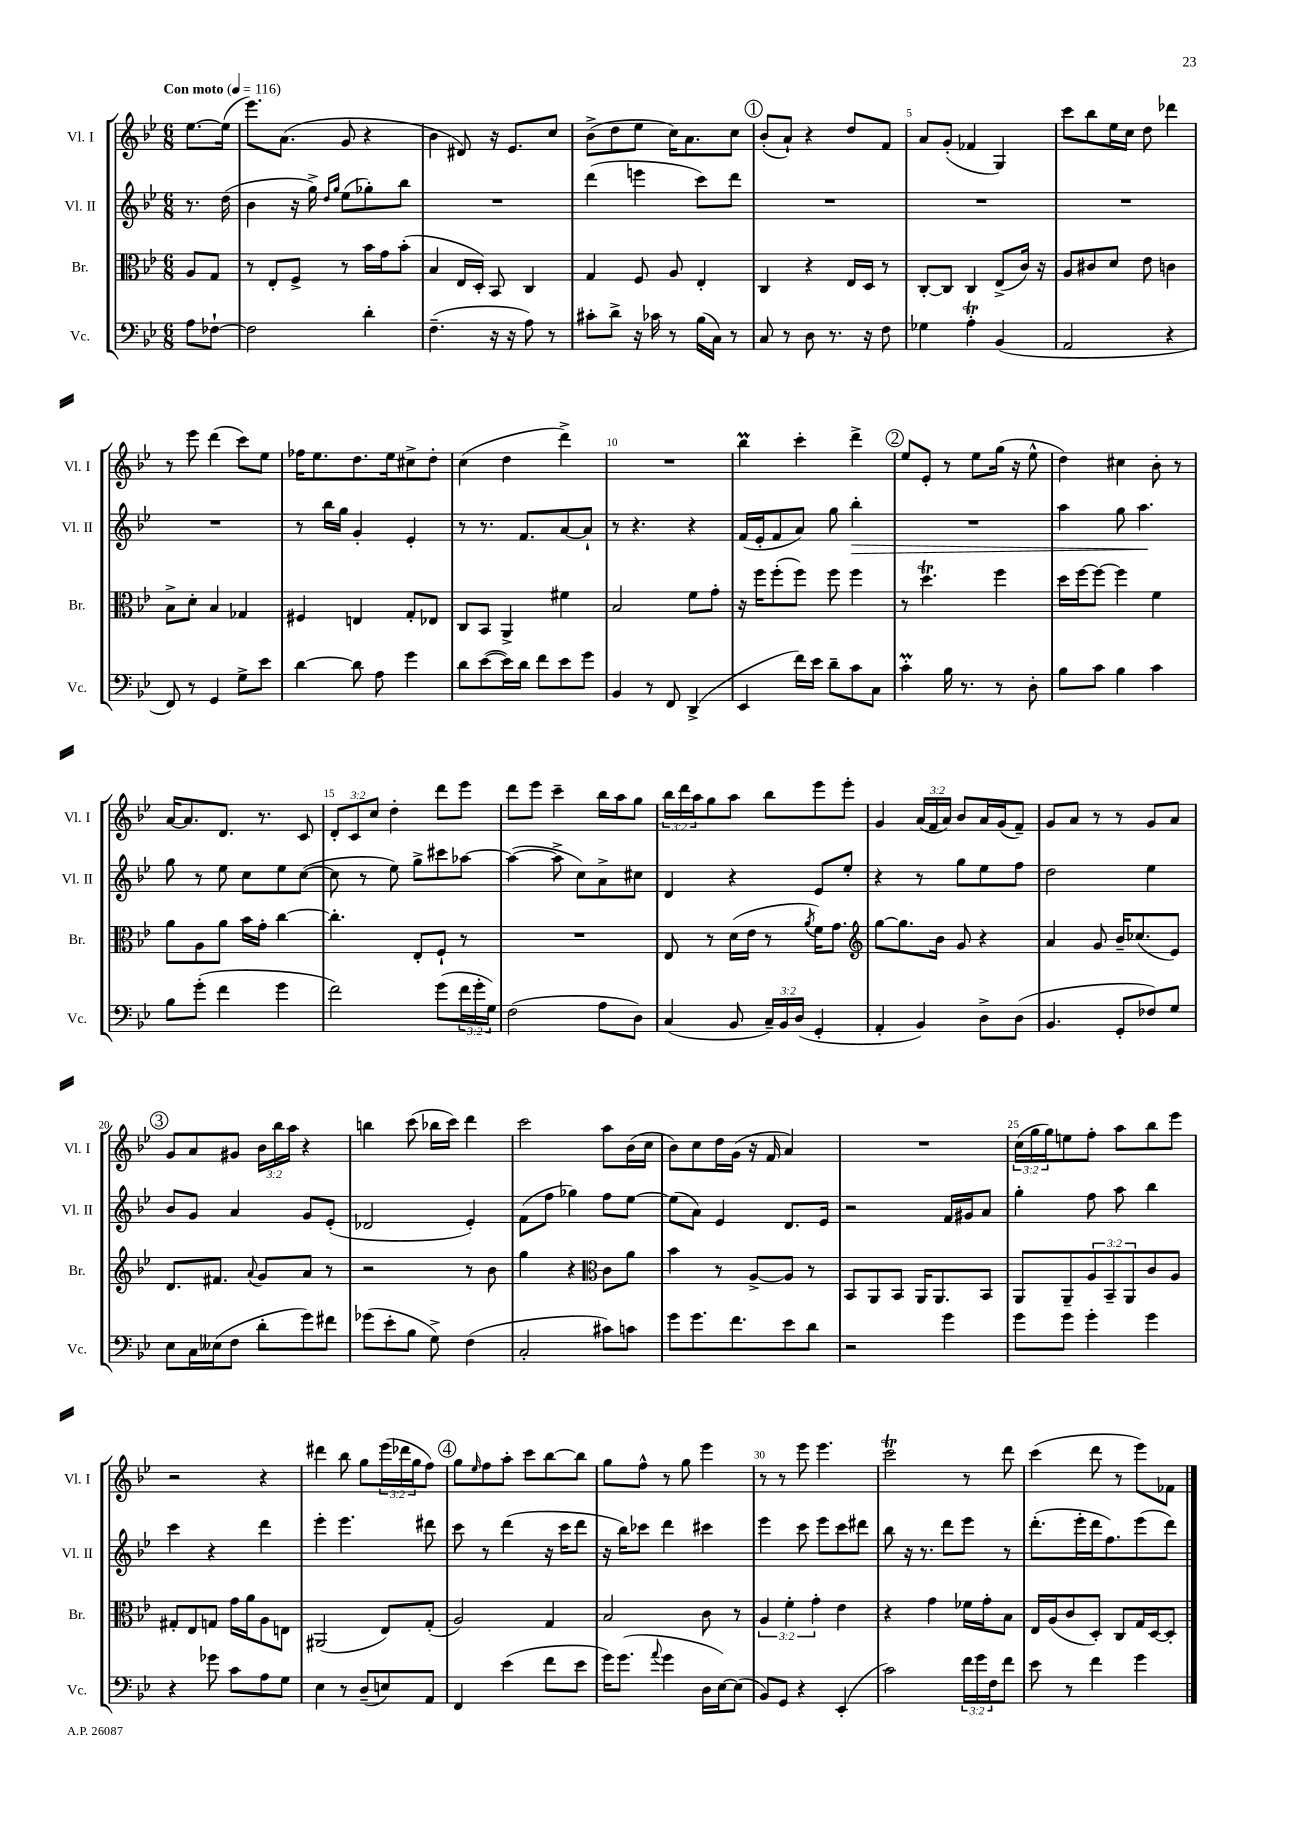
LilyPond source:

<<
\new StaffGroup <<
\new Staff = "s0" \with { instrumentName = "Vl. I" shortInstrumentName = "Vl. I" } {
    \clef treble \key bes \major \numericTimeSignature \time 6/8 \override Staff.TupletNumber.text = #tuplet-number::calc-fraction-text \partial 4 \tempo "Con moto" 4 = 116
    ees''8.~ ees''16( |
    ees'''8.) a'8.( g'8 r4 |
    bes'4 dis'8) r16 ees'8. c''8 |
    bes'8->( d''8 ees''8 c''16) a'8. c''8 |
    \mark \markup { \circle "1" } bes'8-.( a'8-!) r4 d''8 f'8 |
    a'8 g'8-.( fes'4 g4) |
    c'''8 bes''8 ees''16 c''16 d''8 des'''4 |
    r8 ees'''8 d'''4( c'''8) ees''8 |
    fes''16 ees''8. d''8. ees''16 cis''8-> d''8-. |
    c''4( d''4 d'''4->) |
    R2. |
    bes''4\prall c'''4-. d'''4-> |
    \mark \markup { \circle "2" } ees''8 ees'8-. r8 ees''8 g''16( r16 ees''8-^ |
    d''4) cis''4 bes'8-. r8 |
    a'16~ a'8. d'8. r8. c'8 |
    \tuplet 3/2 { d'8-. c'8 c''8 } d''4-. d'''8 ees'''8 |
    d'''8 ees'''8 c'''4-- bes''16 a''16 g''8 |
    \tuplet 3/2 { bes''16 d'''16 a''16 } g''8 a''8 bes''8 ees'''8 ees'''8-. |
    g'4 \tuplet 3/2 { a'16( f'16 a'16) } bes'8 a'16 g'16( f'8--) |
    g'8 a'8 r8 r8 g'8 a'8 |
    \mark \markup { \circle "3" } g'8 a'8 gis'8 \tuplet 3/2 { bes'16 bes''16 a''16 } r4 |
    b''4 c'''8( bes''16 c'''16) d'''4 |
    c'''2 a''8 bes'16( c''16 |
    bes'8) c''8 d''16 g'16( r16 f'16 a'4) |
    R2. |
    \tuplet 3/2 { c''16( g''16 g''16) } e''8 f''8-. a''8 bes''8 ees'''8 |
    r2 r4 |
    dis'''4 bes''8 g''8 \tuplet 3/2 { ees'''16( des'''16 g''16 } f''8) |
    \mark \markup { \circle "4" } g''8 \grace { ees''16 } f''8 a''8-. c'''8 bes''8~ bes''8 |
    g''8 f''8-^ r8 g''8 ees'''4 |
    r8 r8 ees'''8 ees'''4. |
    c'''2\trill r8 d'''8 |
    c'''4( d'''8 r8 ees'''8) fes'8 \bar "|." |
}
\new Staff = "s1" \with { instrumentName = "Vl. II" shortInstrumentName = "Vl. II" } {
    \clef treble \key bes \major \numericTimeSignature \time 6/8 \partial 4
    r8. d''16( |
    bes'4 r16 g''16->) \grace { d''16 g''16 } ees''8( ges''8-.) bes''8 |
    R2. |
    d'''4( e'''4 c'''8) d'''8 |
    \mark \markup { \circle "1" } R2. |
    R2. |
    R2. |
    R2. |
    r8 bes''16 g''16 g'4-. ees'4-. |
    r8 r8. f'8. a'8~ a'8-! |
    r8 r4. r4 |
    f'16( ees'16-. f'8 a'8) g''8 bes''4-.\> |
    \mark \markup { \circle "2" } R2. |
    a''4 g''8 a''4.\! |
    g''8 r8 ees''8 c''8 ees''8 c''8~( |
    c''8 r8 ees''8) g''8-> cis'''8 aes''8~ |
    aes''4~( aes''8-> c''8) a'8-> cis''8 |
    d'4 r4 ees'8 ees''8-. |
    r4 r8 g''8 ees''8 f''8 |
    d''2 ees''4 |
    \mark \markup { \circle "3" } bes'8 g'8 a'4 g'8 ees'8-.( |
    des'2 ees'4-.) |
    f'8( f''8 ges''4) f''8 ees''8~ |
    ees''8( a'8) ees'4 d'8. ees'16 |
    r2 f'16 gis'16 a'8 |
    g''4-. f''8 a''8 bes''4 |
    c'''4 r4 d'''4 |
    ees'''4-. ees'''4. dis'''8 |
    \mark \markup { \circle "4" } c'''8 r8 d'''4( r16 c'''16 d'''8 |
    r16 bes''16) ces'''8 d'''4 cis'''4 |
    ees'''4 c'''8 ees'''8 c'''8 dis'''8 |
    bes''8 r16 r8. d'''8 ees'''8 r8 |
    d'''8.-.( ees'''16-. d'''16 f''8.) ees'''8( d'''8) \bar "|." |
}
\new Staff = "s2" \with { instrumentName = "Br." shortInstrumentName = "Br." } {
    \clef alto \key bes \major \numericTimeSignature \time 6/8 \override Staff.TupletNumber.text = #tuplet-number::calc-fraction-text \partial 4
    a8 g8 |
    r8 ees8-. f8-> r8 bes'16 g'16 bes'8-.( |
    bes4 ees16 d16-.) bes,8 c4 |
    g4 f8 a8 ees4-. |
    \mark \markup { \circle "1" } c4 r4 ees16 d16 r8 |
    c8~-. c8 c4 ees8->( c'16) r16 |
    a8 cis'8 d'8 ees'8 c'4 |
    bes8-> d'8-. bes4 ges4 |
    fis4 e4 g8-. ees8 |
    c8 bes,8 a,4-> fis'4 |
    bes2 f'8 g'8-. |
    r16 f''16 f''8-.( f''8) f''8 f''4 |
    \mark \markup { \circle "2" } r8 d''4.\trill f''4 |
    d''16 f''16~ f''8~ f''4 f'4 |
    a'8 a8 a'8 bes'16 g'16-. c''4~ |
    c''4.-. ees8-. f8-! r8 |
    R2. |
    ees8 r8 d'16( ees'16 r8 \acciaccatura { a'8 } f'16) g'8. |
    \clef treble g''8~ g''8. bes'16 g'8 r4 |
    a'4 g'8 bes'16-- ces''8.( ees'8) |
    \mark \markup { \circle "3" } d'8. fis'8. \appoggiatura { a'8 } g'8 a'8 r8 |
    r2 r8 bes'8 |
    g''4 r4 \clef alto c'8 a'8 |
    bes'4 r8 a8~-> a8 r8 |
    bes,8 a,8 bes,8 a,16 a,8. bes,8 |
    a,8 a,8-- \tuplet 3/2 { a8 bes,8-- a,8 } c'8 a8 |
    gis8-. ees8 g8 g'16 a'16 a8 e8 |
    ais,2( ees8) g8-.( |
    \mark \markup { \circle "4" } a2) g4 |
    bes2 c'8 r8 |
    \tuplet 3/2 { a4 f'4-. g'4-. } ees'4 |
    r4 g'4 fes'16 g'16-. bes8 |
    ees16 a16( c'8 d8-.) c8 g16 d16~ d8-. \bar "|." |
}
\new Staff = "s3" \with { instrumentName = "Vc." shortInstrumentName = "Vc." } {
    \clef bass \key bes \major \numericTimeSignature \time 6/8 \override Staff.TupletNumber.text = #tuplet-number::calc-fraction-text \partial 4
    a8 fes8~-! |
    fes2 d'4-. |
    f4.--( r16 r16 a8) r8 |
    cis'8-. d'8-> r16 ces'16 r8 bes16( c16) r8 |
    \mark \markup { \circle "1" } c8 r8 d8 r8. r16 f8 |
    ges4 a4-.\trill bes,4( |
    a,2 r4 |
    f,8) r8 g,4 g8-> ees'8 |
    d'4~ d'8 a8 g'4 |
    d'8 ees'8~( ees'16) d'16 f'8 ees'8 g'8 |
    bes,4 r8 f,8 d,4->( |
    ees,4 f'16) ees'16 d'8-- c'8 c8 |
    \mark \markup { \circle "2" } c'4-.\prall bes16 r8. r8 d8-. |
    bes8 c'8 bes4 c'4 |
    bes8 g'8-.( f'4 g'4 |
    f'2) g'8( \tuplet 3/2 { f'16 g'16-. g16) } |
    f2( a8 d8) |
    c4( bes,8 \tuplet 3/2 { c16--) bes,16 d16( } g,4-. |
    a,4-. bes,4) d8-> d8( |
    bes,4. g,8-. fes8) g8 |
    \mark \markup { \circle "3" } ees8 c16 eeses16( f8 d'8-. g'8) fis'8 |
    ges'8( ees'8-. bes8 g8->) f4( |
    c2-. cis'8) c'8 |
    g'8 g'8. f'8. ees'8 d'8 |
    r2 g'4 |
    g'8 g'8 g'4-. g'4 |
    r4 ges'8 c'8 a8 g8 |
    ees4 r8 d8--( e8) a,8 |
    \mark \markup { \circle "4" } f,4 ees'4( f'8 ees'8 |
    g'16) g'8.( \appoggiatura { a'8 } g'4 d16 ees16~) ees8( |
    bes,8) g,8 r4 ees,4-.( |
    c'2) \tuplet 3/2 { f'16 g'16 f16 } f'8 |
    ees'8 r8 f'4 g'4 \bar "|." |
}
>>
>>
\layout { \context { \Score \override BarNumber.break-visibility = ##(#f #t #t) barNumberVisibility = #(every-nth-bar-number-visible 5) } }
